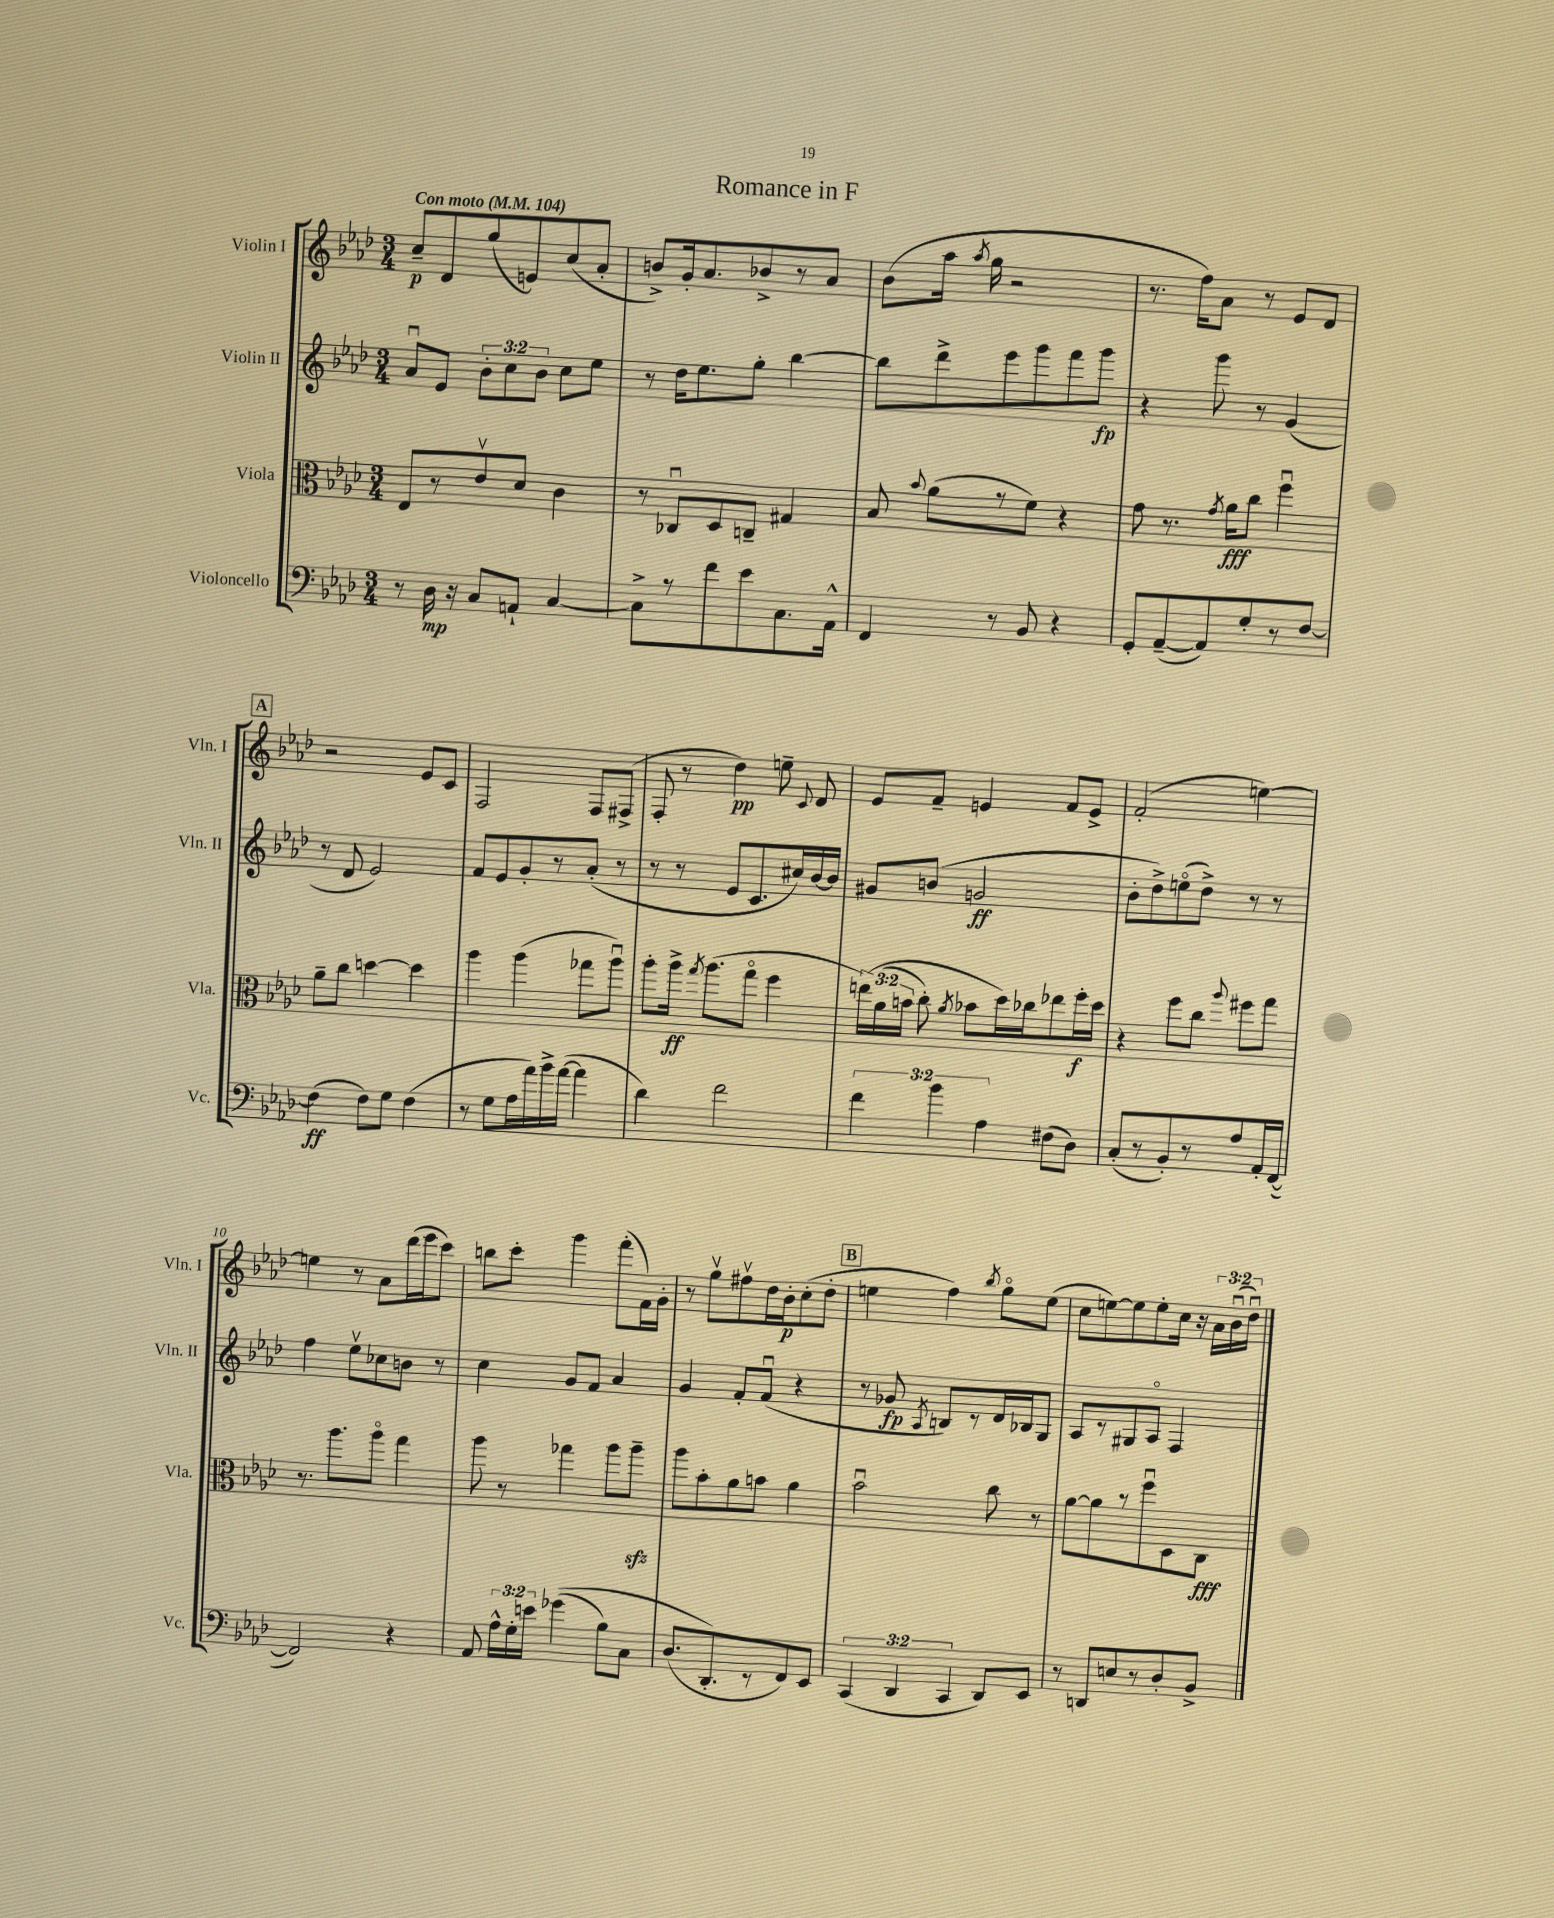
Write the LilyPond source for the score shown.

\header { title = "Romance in F" }
<<
\new StaffGroup <<
\new Staff = "s0" \with { instrumentName = "Violin I" shortInstrumentName = "Vln. I" } {
    \clef treble \key aes \major \numericTimeSignature \time 3/4 \override Staff.TupletNumber.text = #tuplet-number::calc-fraction-text \tempo "Con moto" 4 = 104
    \autoBeamOff c''8[--\p des'8 g''8( e'8) c''8( aes'8]-. |
    b'8[->) g'16-. aes'8. bes'8-> r8 aes'8] |
    bes'8[( aes''16] \acciaccatura { aes''8 } g''16 r2 |
    r8. f''16[) aes'8] r8 ees'8[ des'8] |
    \mark \markup { \box "A" } r2 ees'8[ c'8] |
    f2 f8[ fis8]->( |
    f8-. r8 des''4\pp) e''8-- \appoggiatura { c'8 } des'8 |
    ees'8[ f'8]-- e'4 f'8[ e'8]-> |
    f'2-.( e''4~) |
    e''4 r8 aes'8[ des'''16( ees'''16 c'''8]) |
    b''8[ c'''8]-. g'''4 f'''8[-.( f'16) g'16]-. |
    r8 g''8[\upbow fis''8\upbow des''16 bes'16-.\p c''8-.( des''8]-. |
    \mark \markup { \box "B" } e''4 f''4) \acciaccatura { bes''8 } g''8[\flageolet e''8]( |
    c''8[ e''8~) e''8 e''8-. c''16] r16 \tuplet 3/2 { aes'16[ bes'16\downbow( des''16]\downbow) } \bar "|." |
}
\new Staff = "s1" \with { instrumentName = "Violin II" shortInstrumentName = "Vln. II" } {
    \clef treble \key aes \major \numericTimeSignature \time 3/4 \override Staff.TupletNumber.text = #tuplet-number::calc-fraction-text
    \autoBeamOff aes'8[\downbow ees'8] \tuplet 3/2 { bes'8[-. c''8 bes'8] } c''8[ ees''8] |
    r8 des''16[ ees''8. g''8]-. bes''4~ |
    bes''8[ des'''8-> ees'''8 g'''8 f'''8 g'''8]\fp |
    r4 g'''8 r8 g'4( |
    \mark \markup { \box "A" } r8 des'8 ees'2) |
    f'8[ ees'8 g'8-. r8 aes'8]-.( r8 |
    r8 r8 ees'8[ c'8. cis''16) bes'16~ bes'16] |
    gis'8[ b'8]( g'2\ff |
    bes'8[-. des''8->) e''8\flageolet( des''8]->) r8 r8 |
    f''4 ees''8[\upbow ces''8 b'8] r8 |
    c''4 g'8[ f'8] aes'4 |
    g'4 f'8[-. f'8]\downbow( r4 |
    \mark \markup { \box "B" } r8 ges'8\fp \acciaccatura { aes8 } b8[) r8 des'16 bes16 g8] |
    aes8[ r8 gis8 aes8]\flageolet f4 \bar "|." |
}
\new Staff = "s2" \with { instrumentName = "Viola" shortInstrumentName = "Vla." } {
    \clef alto \key aes \major \numericTimeSignature \time 3/4 \override Staff.TupletNumber.text = #tuplet-number::calc-fraction-text
    \autoBeamOff ees8[ r8 ees'8\upbow des'8] c'4 |
    r8 ces8[\downbow des8 c8]-- gis4 |
    bes8 \appoggiatura { bes'8 } aes'8[( r8 f'8]) r4 |
    g'8 r8. \acciaccatura { g'8 } aes'16[\fff c''8] f''4\downbow |
    \mark \markup { \box "A" } aes'8[-- c''8] d''4~ d''4 |
    aes''4 aes''4( ges''8[ aes''8]\downbow) |
    aes''8[-. aes''16]->\ff \acciaccatura { g''8 } aes''8.[( g''8]\flageolet f''4 |
    \tuplet 3/2 { e''16[)\( aes'16( b'16] } c''8-.) \acciaccatura { aes'8 } bes'8[ des''16\) ces''16 ees''8 f''16-.\f des''16] |
    r4 f''8[ c''8] \appoggiatura { aes''8 } fis''8[ g''8] |
    r8. aes''8.[ aes''8]\flageolet g''4 |
    aes''8 r8 ges''4 aes''8[ aes''8]--\sfz |
    aes''8[ bes'8-. aes'8 b'8] aes'4 |
    \mark \markup { \box "B" } bes'2\downbow c''8 r8 |
    aes'8[~ aes'8 r8 f''8\downbow des8 c8]\fff \bar "|." |
}
\new Staff = "s3" \with { instrumentName = "Violoncello" shortInstrumentName = "Vc." } {
    \clef bass \key aes \major \numericTimeSignature \time 3/4 \override Staff.TupletNumber.text = #tuplet-number::calc-fraction-text
    \autoBeamOff r8 des16\mp r16 c8[ a,8]-! c4~ |
    c8[-> r8 f'8 ees'8 c8. aes,16]-^ |
    f,4 r8 bes,8 r4 |
    g,8[-. aes,8~--( aes,8) g8-. r8 f8]~ |
    \mark \markup { \box "A" } f4\ff( f8[) g8] f4( |
    r8 g8[ aes16 aes'16) bes'16-> aes'16]~( aes'4 |
    des'4) f'2 |
    \tuplet 3/2 { f'4 bes'4 aes4 } fis8[( des8]) |
    c8[-.( r8 bes,8-.) r8 aes8 aes,16-. f,16]~( |
    f,2) r4 |
    aes,8 \tuplet 3/2 { aes16[-^ g16-. e'16] } ges'4(\( bes8[) c8] |
    des8.[( des,8.-.\) r8 f,8) ees,8] |
    \mark \markup { \box "B" } \tuplet 3/2 { c,4( des,4 c,4 } des,8[) ees,8] |
    r8 d,8[ e8 r8 des8-. bes,8]-> \bar "|." |
}
>>
>>
